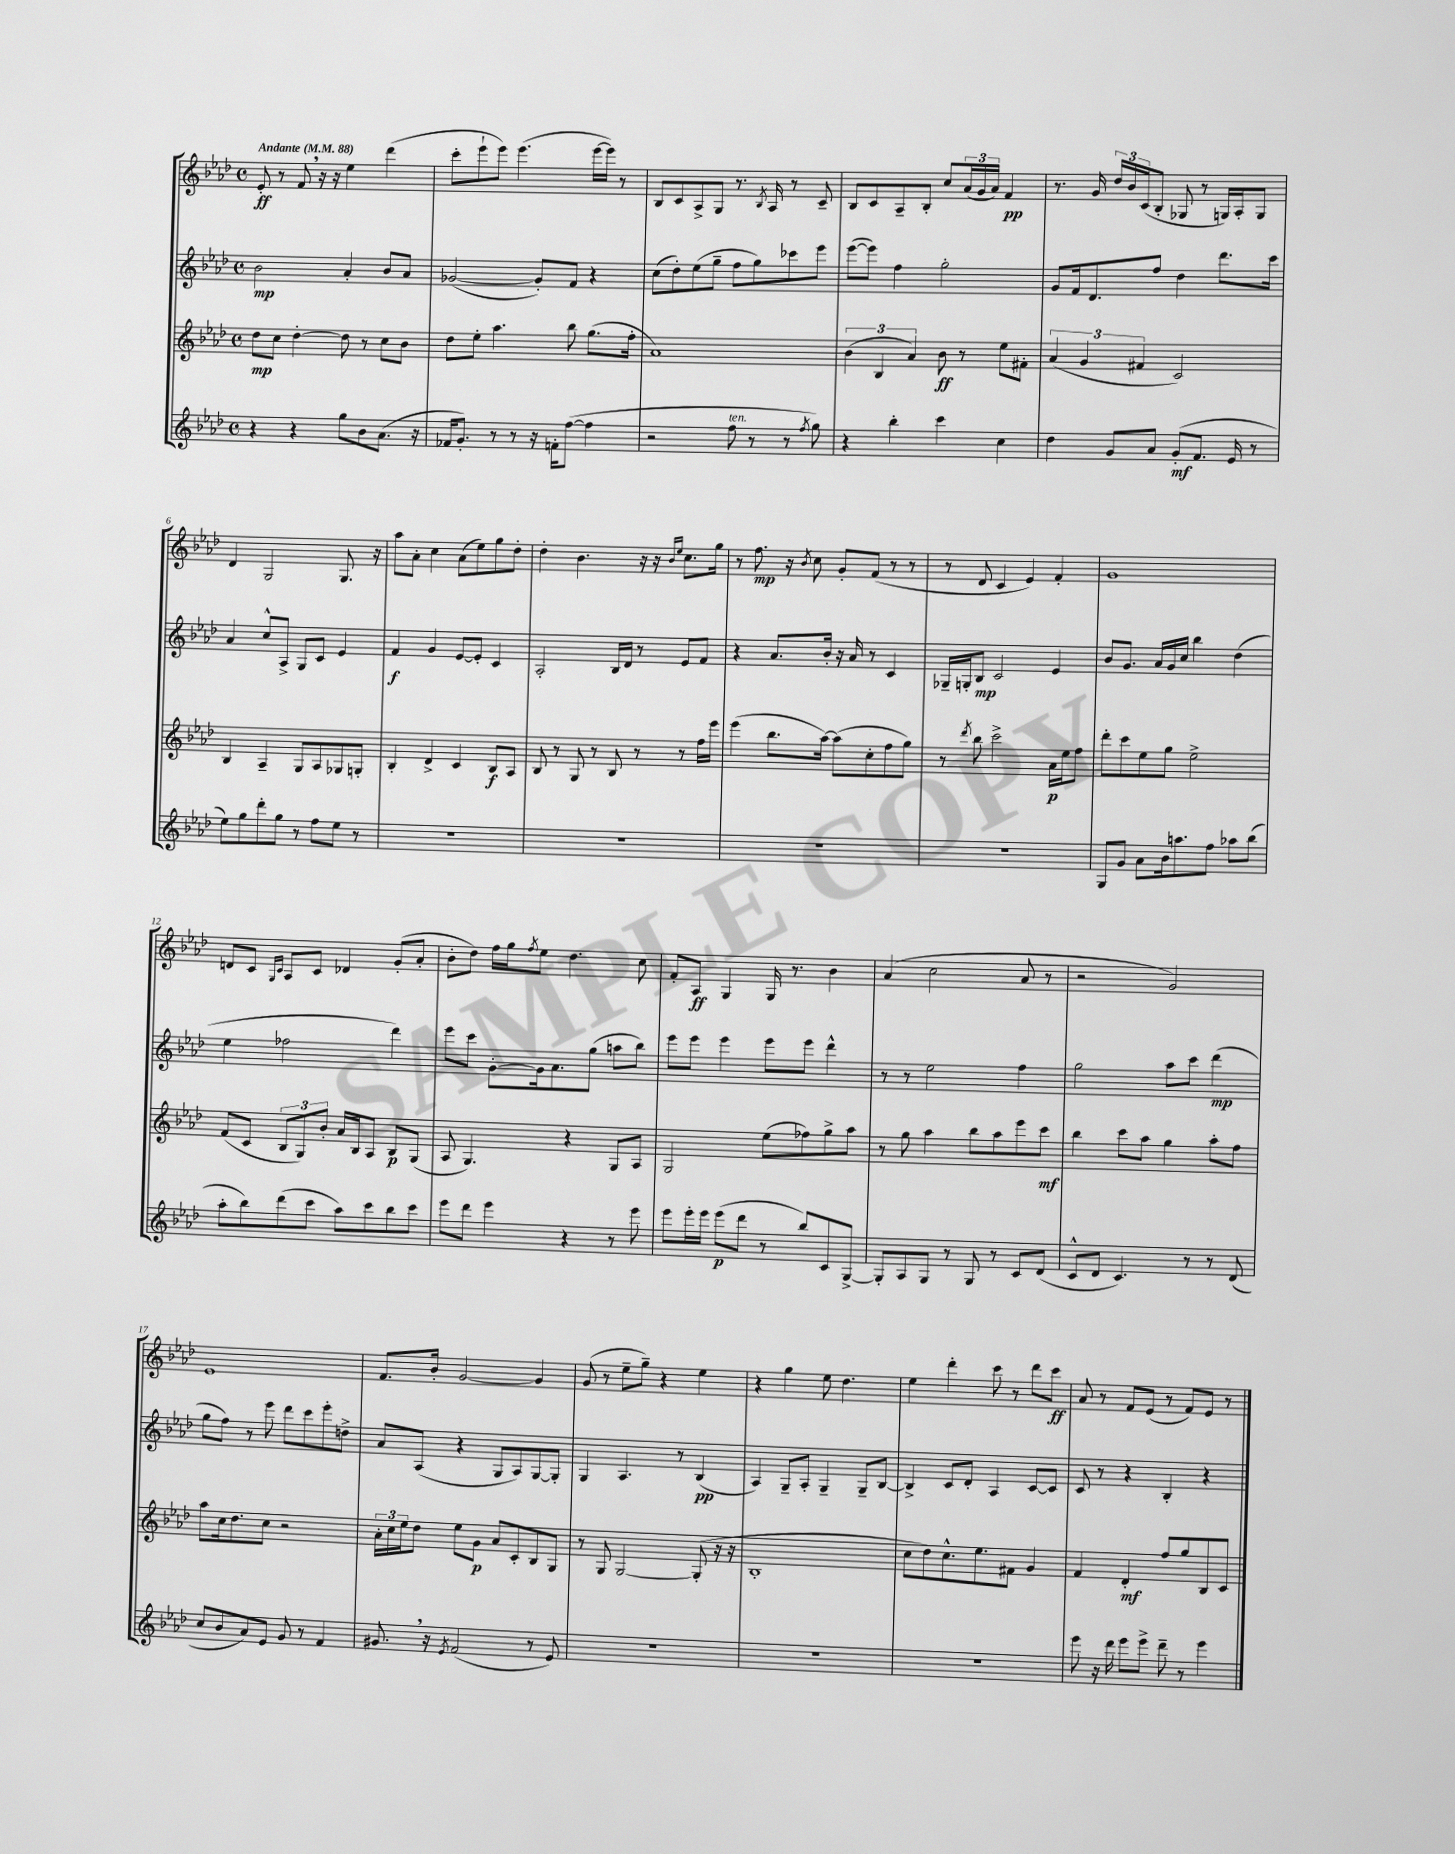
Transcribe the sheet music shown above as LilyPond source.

<<
\new StaffGroup <<
\new Staff = "s0" {
    \clef treble \key aes \major \defaultTimeSignature \time 4/4 \tempo "Andante" 4 = 88
    ees'8-.\ff r8 f'8 \breathe r16 r16 ees''4 des'''4( |
    c'''8-. ees'''8-! ees'''8) ees'''4.( ees'''16~ ees'''16) r8 |
    bes8 c'8 aes8-> g8 r8. \acciaccatura { bes8 } aes16 r8 c'8-- |
    bes8 c'8 aes8-- bes8-. c''8 \tuplet 3/2 { aes'16( g'16 aes'16) } f'4\pp |
    r8. g'16 \tuplet 3/2 { des''16 bes'16 c'16( } bes8-. ges8 r8 g16) aes16-. g8 |
    des'4 g2 g8. r16 |
    aes''8 aes'8-. c''4 aes'8( ees''8) g''8 des''8-. |
    des''4-. bes'4. r16 r16 \grace { bes'16 ees''16 } c''8. g''16 |
    r8 f''8.\mp r16 \acciaccatura { bes'8 } c''8 g'8-. f'8( r8 r8 |
    r8 des'8 c'4 ees'4) f'4-. |
    g'1 |
    d'8 c'8 \grace { g16 c'16 } aes8 c'8 des'4 g'8-.( aes'8-. |
    bes'8-. des''8) f''16 g''16 \acciaccatura { f''8 } ees''8 des''4. c''8 |
    f'8-. aes8\ff g4 g16 r8. bes'4 |
    aes'4( c''2 aes'8 r8 |
    r2 g'2) |
    ees'1 |
    f'8. bes'16-. g'2~ g'4 |
    g'8( r8 ees''8-- g''8--) r4 ees''4 |
    r4 g''4 ees''8 des''4. |
    ees''4 des'''4-. c'''8 r8 des'''8 c'''8\ff |
    aes'8 r8 f'8 ees'8( r8 f'8) ees'8 r8 \bar "|." |
}
\new Staff = "s1" {
    \clef treble \key aes \major \defaultTimeSignature \time 4/4
    bes'2\mp aes'4-. bes'8 aes'8 |
    ges'2~( ges'8-.) f'8 r4 |
    c''8( des''8-.) ees''8( g''8-- f''8 g''8) ces'''8 ees'''8 |
    ees'''8~( ees'''8) f''4 g''2-. |
    g'8 f'16 des'8. f''8 des''4 des'''8. c'''16 |
    aes'4 c''8-^ aes8-> g8 c'8 ees'4 |
    f'4\f g'4 ees'8~ ees'8-. c'4 |
    aes2-. bes16 des'16 r8 ees'8 f'8 |
    r4 aes'8. bes'16-. r16 aes'16 r8 c'4 |
    ges16-- g16-. bes8\mp c'2 ees'4 |
    bes'8 g'8. aes'16 g'16 c''16 bes''4 des''4( |
    ees''4 fes''2 des'''4) |
    ees'''8 c'''8 g'8~-. g'16 aes'8. g''8( a''8 bes''8) |
    ees'''8 ees'''8 ees'''4 ees'''8 ees'''8 des'''4-^ |
    r8 r8 ees''2 f''4 |
    g''2 aes''8 c'''8 des'''4\mp( |
    g''8 f''8) r8 ees'''8 des'''8 c'''8 ees'''8-. d''8-> |
    aes'8 aes8( r4 g8 aes8) g8~ g8-. |
    g4 aes4. r8 bes4\pp( |
    aes4) g8-- aes8-. g4-- g8-- bes8~ |
    bes4-> c'8 des'8-. aes4 c'8~ c'8 |
    c'8 r8 r4 bes4-. r4 \bar "|." |
}
\new Staff = "s2" {
    \clef treble \key aes \major \defaultTimeSignature \time 4/4
    des''8\mp c''8 des''4~-. des''8 r8 c''8 bes'8 |
    des''8 ees''8-. aes''4. bes''8 g''8.( f''16-. |
    aes'1) |
    \tuplet 3/2 { bes'4( bes4 aes'4) } bes'8\ff r8 ees''8 fis'8-. |
    \tuplet 3/2 { aes'4( g'4 fis'4 } c'2) |
    bes4 aes4-- g8 aes8 ges8 g8-. |
    bes4-. des'4-> c'4 bes8\f aes8 |
    bes8 r8 g8 r8 bes8 r8 r8 f''16 ees'''16 |
    ees'''4( bes''8. aes''16~) aes''8( c''8-. f''8 g''8) |
    r8 \acciaccatura { des'''8 } bes''8 c'''2-> aes'16\p ees''16 f''8 |
    des'''8-. c'''8 ees''8 g''8 ees''2-> |
    f'8( c'8 \tuplet 3/2 { bes8 g8) bes'8-. } aes'16 bes16 aes8 bes8\p g8( |
    aes8 g4.) r4 g8 aes8 |
    g2 ees''8( fes''8) g''8-> aes''8 |
    r8 g''8 aes''4 bes''8 aes''8 ees'''8 c'''8\mf |
    bes''4 c'''8 aes''8 g''4 aes''8-. f''8 |
    aes''8 c''16 des''8. c''8 r2 |
    \tuplet 3/2 { aes'16-. c''16 ees''16 } des''8 ees''8 g'8\p aes'8 c'8-. bes8 g8 |
    r8 g8 g2~ g8-.( r16 r16 |
    bes1-. |
    c''8 des''8) c''8.-^ ees''8. fis'8 g'4 |
    f'4 des'4-.\mf f''8 g''8 bes8 c'8 \bar "|." |
}
\new Staff = "s3" {
    \clef treble \key aes \major \defaultTimeSignature \time 4/4
    r4 r4 g''8 bes'8 aes'8.( r16 |
    fes'16 g'8.-.) r8 r8 r16 f'16-. f''8~( f''4 |
    r2 f''8^\markup { \italic "ten." } r8 r8 \acciaccatura { f''8 } g''8) |
    r4 bes''4-. c'''4 c''4 |
    des''4 g'8 aes'8 g'8-.\mf( f'8. ees'16 r8 |
    ees''8) g''8 des'''8-. g''8 r8 f''8 ees''8 r8 |
    R1 |
    R1 |
    R1 |
    R1 |
    g8 g'8 aes'8 bes'16 a''8. f''8 aes''8 bes''8( |
    aes''8-. bes''8) des'''8( c'''8 aes''8) c'''8 bes''8 c'''8 |
    ees'''8 des'''8 ees'''4 r4 r8 ees'''8 |
    ees'''8 ees'''16-. ees'''16 ees'''8\p( des'''8 r8 bes''8) c'8 g8~-> |
    g8-. aes8 g8 r8 g8 r8 c'8 des'8( |
    c'8-^ des'8 c'4.) r8 r8 des'8( |
    c''8 bes'8 aes'8) ees'8 g'8 r8 f'4 |
    gis'8. \breathe r16 \acciaccatura { ees'8 } f'2( r8 ees'8) |
    R1 |
    R1 |
    R1 |
    ees'''8 r16 des'''16 ees'''8 ees'''8-> des'''8-- r8 ees'''4 \bar "|." |
}
>>
>>
